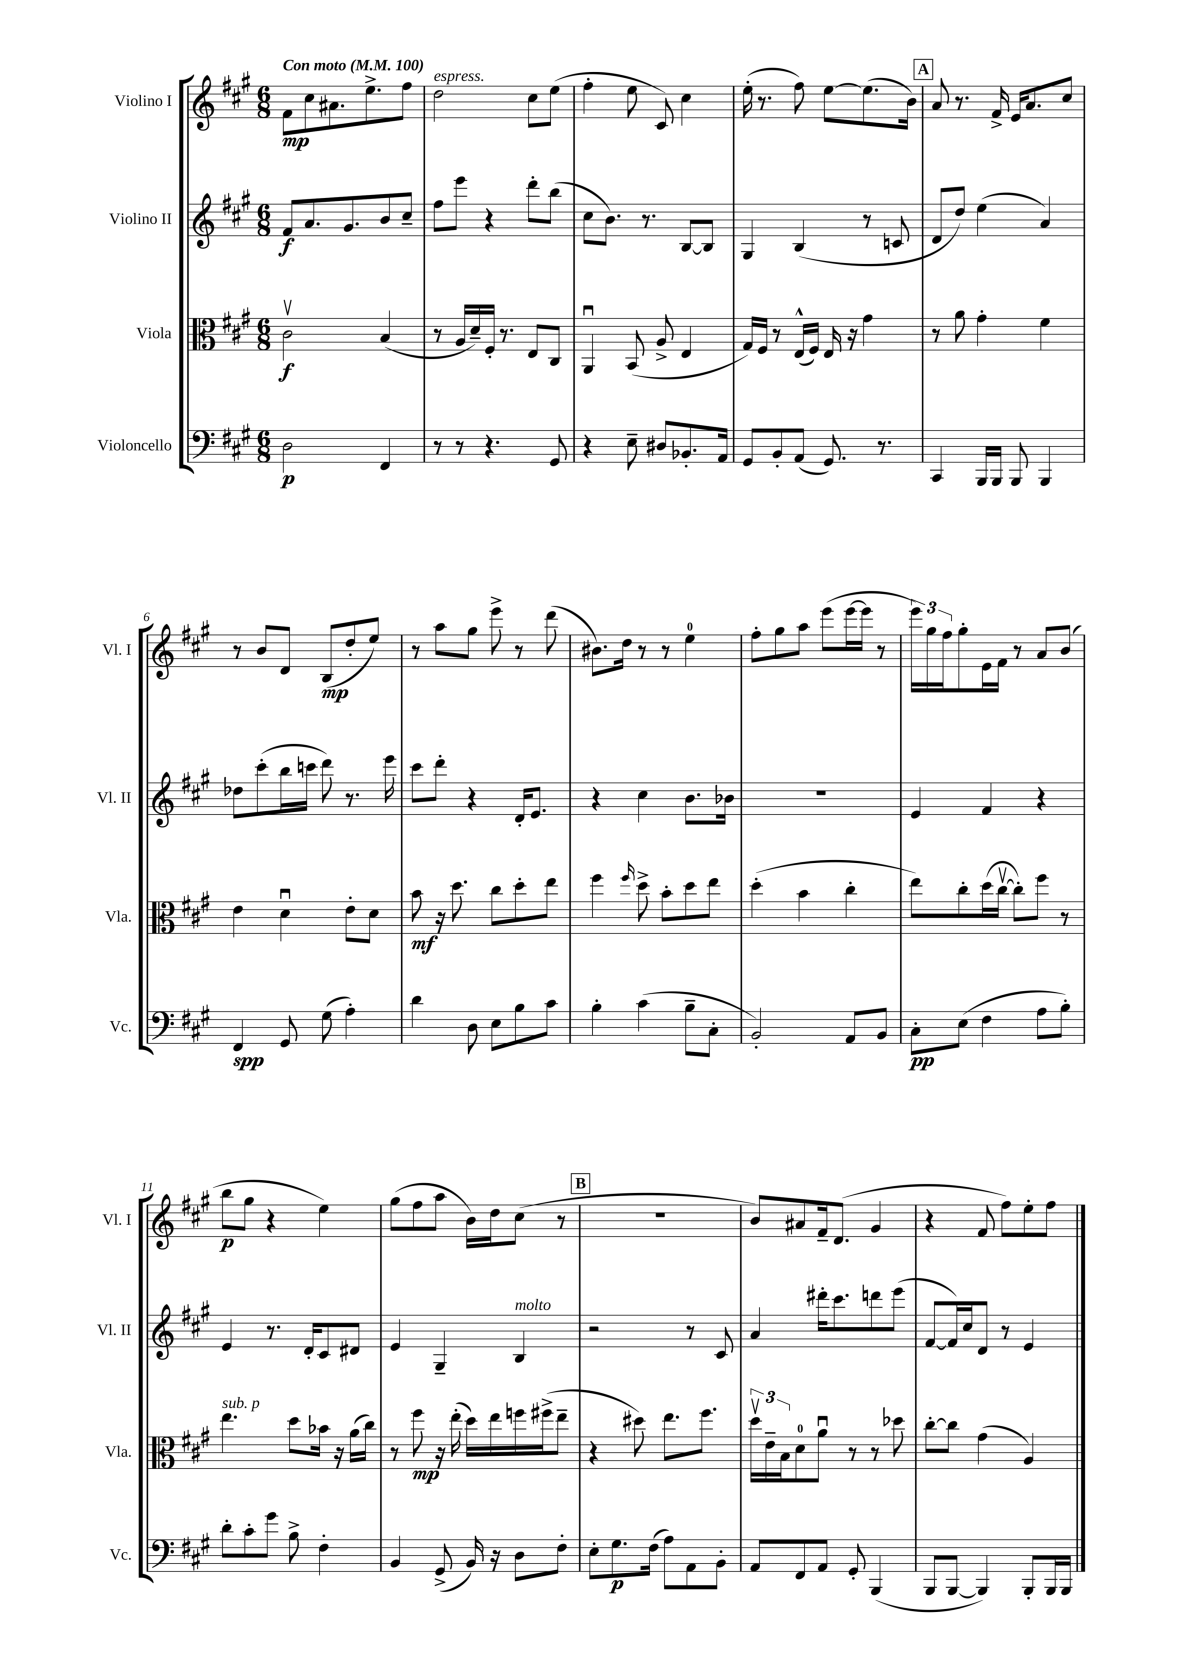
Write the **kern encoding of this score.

**kern	**kern	**kern	**kern
*staff4	*staff3	*staff2	*staff1
*clefF4	*clefC3	*clefG2	*clefG2
*k[f#c#g#]	*k[f#c#g#]	*k[f#c#g#]	*k[f#c#g#]
*M6/8	*M6/8	*M6/8	*M6/8
*MM100	*MM100	*MM100	*MM100
2D	2c#v	8f#	8f#
.	.	8.a	8cc#
.	.	.	8.a#
.	.	8.g#	.
.	.	.	8.ee^
4FF#	(4B	8b	.
.	.	8cc#~	8ff#
=	=	=	=
8r	8r	8ff#	2dd
8r	16A	8eee	.
.	16d~)	.	.
4.r	16F#'	4r	.
.	8.r	.	.
.	8E	8ddd'	8cc#
8GG#	8C#	(8bb	(8ee
=	=	=	=
4r	4AAu	8cc#	4ff#'
.	.	8.b)	.
8E~	(8BB	.	8ee
.	.	8.r	.
8D#	8A^	.	8c#)
8.BB-'	4E	[8B	4cc#
.	.	8B]	.
16AA	.	.	.
=	=	=	=
8GG#	16G#)	4G#	(16ee'
.	16F#	.	8.r
8BB'	8r	.	.
(8AA	(16E^^	(4B	8ff#)
.	16F#)	.	.
8.GG#)	16E	.	[8ee
.	16r	.	.
.	4g#	8r	(8.ee]
8.r	.	.	.
.	.	8c	.
.	.	.	16b)
=	=	=	=
4CC#	8r	8d	8a
.	8a	8dd)	8.r
16BBB	4g#'	(4ee	.
16BBB	.	.	16f#^
8BBB	.	.	16e
.	.	.	8.a
4BBB	4f#	4a)	.
.	.	.	8cc#
=	=	=	=
4FF#	4e	8dd-	8r
.	.	(8ccc#'	8b
8GG#	4du	16bb	8d
.	.	16ccc	.
(8G#	.	8ddd)	(8B
4A')	8e'	8.r	8dd'
.	8d	.	8ee)
.	.	16eee	.
=	=	=	=
4d	8b	8ccc#	8r
.	16r	8ddd'	8aa
.	8.dd	.	.
8D	.	4r	8gg#
8E	8cc#	.	8eee^
8B	8dd'	16d'	8r
.	.	8.e	.
8c#	8ee	.	(8ddd
=	=	=	=
4B'	4ff#	4r	8.b#)
.	.	.	16dd
.	16qqff#	.	.
(4c#	8dd^	4cc#	8r
.	8b'	.	8r
8B~	8dd	8.b	4ee
8C#'	8ee	.	.
.	.	16b-	.
=	=	=	=
2BB')	(4dd'	2.r	8ff#'
.	.	.	8gg#
.	4b	.	8aa
.	.	.	(8eee
8AA	4cc#'	.	[16eee
.	.	.	16eee]
8BB	.	.	8r
=	=	=	=
8C#'	8ee)	4e	24eee)
.	.	.	24gg#
.	.	.	24ff#
(8E	8cc#'	.	8gg#'
4F#	(16dd	4f#	16e
.	[16cc#v	.	16f#
.	8cc#'])	.	8r
8A	8ff#	4r	8a
8B')	8r	.	(8b
=	=	=	=
8d'	4.ee	4e	8bb
8c#'	.	.	8gg#
8g#	.	8.r	4r
8B^	8dd	.	.
.	.	16d'	.
4F#'	16b-	8c#	4ee)
.	16r	.	.
.	(16a	8d#	.
.	16cc#)	.	.
=	=	=	=
4BB	8r	4e	(8gg#
.	8ff#	.	8ff#
(8GG#^	16r	4G#~	8aa
.	(16ee'	.	.
16BB)	16dd)	.	16b)
16r	16ee	.	16dd
8D	16ff	4B	(8cc#
.	(16ff#^	.	.
8F#'	8ee~	.	8r
=	=	=	=
8E'	4r	2r	2.r
8.G#	.	.	.
.	8dd#)	.	.
(16F#	.	.	.
8A)	8.ee	.	.
8AA	.	8r	.
.	8.ff#	.	.
8BB'	.	8c#	.
=	=	=	=
8AA	24ddv	4a	8b)
.	24e~	.	.
.	24B	.	.
8FF#	8d	.	8a#
8AA	8au	16ddd#'	16f#~
.	.	8.ccc#	(8.d
8GG#'	8r	.	.
(4BBB	8r	8ddd	4g#
.	8dd-	(8eee	.
=	=	=	=
8BBB	[8cc#'	[8f#	4r
[8BBB	8cc#]	16f#])	.
.	.	16cc#	.
4BBB])	(4g#	8d	8f#
.	.	8r	8ff#)
8BBB'	4A)	4e	8ee'
16BBB	.	.	8ff#
16BBB	.	.	.
==	==	==	==
*-	*-	*-	*-
